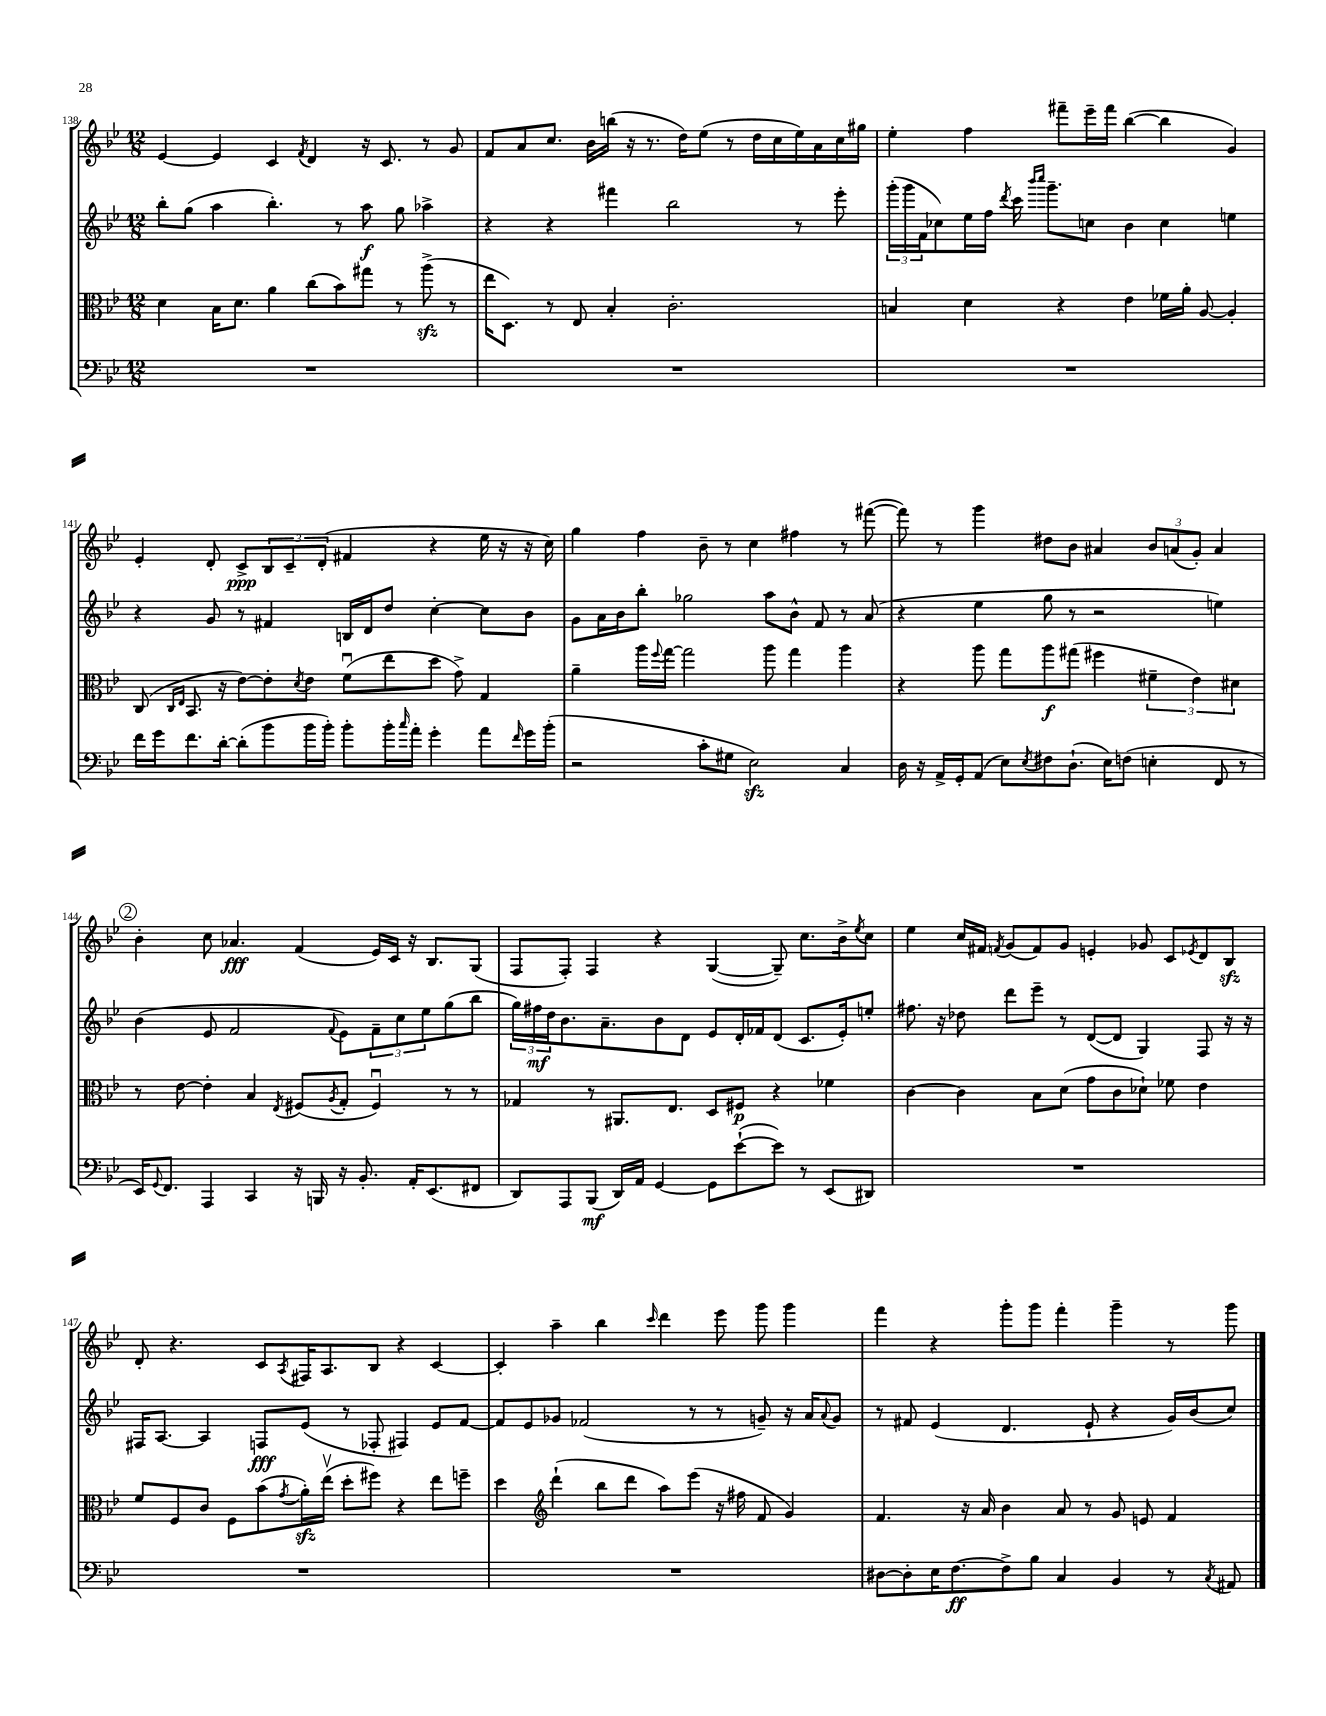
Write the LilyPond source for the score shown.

<<
\new StaffGroup <<
\new Staff = "s0" {
    \clef treble \key bes \major \numericTimeSignature \time 12/8
    ees'4~ ees'4 c'4 \acciaccatura { f'8 } d'4 r16 c'8. r8 g'8 |
    f'8 a'8 c''8. bes'16 b''16( r16 r8. d''16) ees''8( r8 d''16 c''16 ees''16) a'16 c''16 gis''16 |
    ees''4-. f''4 fis'''8-- ees'''16-- fis'''16 bes''4~( bes''4 g'4) |
    ees'4-. d'8-. c'8->\ppp \tuplet 3/2 { bes8 c'8-- d'8-.( } fis'4 r4 ees''16 r16 r16 c''16) |
    g''4 f''4 bes'8-- r8 c''4 fis''4 r8 fis'''8~( |
    fis'''8) r8 g'''4 dis''8 bes'8 ais'4 \tuplet 3/2 { bes'8 a'8( g'8-.) } a'4 |
    \mark \markup { \circle "2" } bes'4-. c''8 aes'4.\fff f'4( ees'16) c'16 r16 bes8. g8( |
    f8 f8-.) f4 r4 g4~( g8--) c''8. bes'16-> \acciaccatura { ees''8 } c''8 |
    ees''4 c''16 fis'16 \acciaccatura { f'8 } g'8( f'8) g'8 e'4-. ges'8 c'8 \acciaccatura { ees'8 } d'8 bes8\sfz |
    d'8-. r4. c'8 \acciaccatura { a8 } fis16 a8. bes8 r4 c'4~ |
    c'4-. a''4-- bes''4 \grace { c'''16 } d'''4 ees'''8 g'''8 g'''4 |
    f'''4 r4 g'''8-. g'''8 f'''4-. g'''4-- r8 g'''8 \bar "|." |
}
\new Staff = "s1" {
    \clef treble \key bes \major \numericTimeSignature \time 12/8
    bes''8-. g''8( a''4 bes''4.-.) r8 a''8\f g''8 aes''4-> |
    r4 r4 fis'''4 bes''2 r8 ees'''8-. |
    \tuplet 3/2 { g'''16-.( g'''16 f'16 } ces''8) ees''16 f''16 \acciaccatura { d'''8 } c'''16 \grace { bes'''16 c''''16 } g'''8.-- c''8 bes'4 c''4 e''4 |
    r4 g'8 r8 fis'4 b16 d'16 d''8 c''4~-. c''8 bes'8 |
    g'8 a'16 bes'16 bes''8-. ges''2 a''8 bes'8-^ f'8 r8 a'8( |
    r4 ees''4 g''8 r8 r2 e''4) |
    \mark \markup { \circle "2" } bes'4( ees'8 f'2 \appoggiatura { f'8 } ees'8) \tuplet 3/2 { f'8-- c''8 ees''8 } g''8( bes''8 |
    \tuplet 3/2 { g''16) fis''16\mf d''16 } bes'8. a'8.-- bes'8 d'8 ees'8 d'16-. fes'16 d'8( c'8. ees'16-.) e''8-. |
    fis''8. r16 des''8 d'''8 ees'''8-- r8 d'8~( d'8 g4) f8 r16 r16 |
    fis16 a8.~ a4 f8\fff ees'8( r8 fes8-. fis4) ees'8 f'8~ |
    f'8 ees'8 ges'8 fes'2( r8 r8 g'8--) r16 a'16 \appoggiatura { a'8 } g'8 |
    r8 fis'8 ees'4( d'4. ees'8-! r4 g'16) bes'16( c''8) \bar "|." |
}
\new Staff = "s2" {
    \clef alto \key bes \major \numericTimeSignature \time 12/8
    d'4 bes16 d'8. a'4 c''8( bes'8) gis''8 r8 a''8->\sfz( r8 |
    ees''16 d8.) r8 ees8 bes4-. c'2.-. |
    b4 d'4 r4 ees'4 fes'16 a'16-. a8~ a4-. |
    c8( \grace { c16 ees16 } bes,8. r16 ees'8~) ees'8-. \acciaccatura { d'8 } ees'8 f'8\downbow( ees''8 d''8 g'8->) g4 |
    a'4-- a''16 \appoggiatura { f''8 } g''16~ g''2 a''8 g''4 a''4 |
    r4 a''8 g''8 a''8\f gis''8( fis''4 \tuplet 3/2 { fis'4-- ees'4) dis'4 } |
    \mark \markup { \circle "2" } r8 ees'8~ ees'4-. bes4 \acciaccatura { ees8 } fis8( \acciaccatura { a8 } g8-. fis4\downbow) r8 r8 |
    ges4 r8 ais,8. ees8. d8 fis8\p r4 fes'4 |
    c'4~ c'4 bes8 d'8( g'8 c'8 des'8-!) fes'8 ees'4 |
    f'8 f8 c'8 f8 bes'8( \acciaccatura { g'8 } a'16-.\sfz) ees''16\upbow( d''8-. fis''8) r4 ees''8 f''8-- |
    d''4 \clef treble d'''4-!( bes''8 d'''8 a''8) ees'''8( r16 fis''16 f'8 g'4) |
    f'4. r16 a'16 bes'4 a'8 r8 g'8 e'8 f'4 \bar "|." |
}
\new Staff = "s3" {
    \clef bass \key bes \major \numericTimeSignature \time 12/8
    R1. |
    R1. |
    R1. |
    f'16 g'16 f'8. d'16~-. d'8-.( bes'8 bes'16 bes'16-.) bes'8-. bes'16-. \grace { c''16 } a'16-. g'4-. a'8 \grace { f'16 } g'16 bes'16-.( |
    r2 c'8-. gis8 ees2\sfz) c4 |
    d16 r16 a,16-> g,16-. a,8( ees8) \acciaccatura { ees8 } fis8 d8.-!( ees16) f8( e4-. f,8 r8 |
    \mark \markup { \circle "2" } ees,16) \appoggiatura { g,8 } f,8. a,,4 c,4 r16 b,,16 r16 bes,8.-. a,16-. ees,8.( fis,8 |
    d,8) a,,8 bes,,8\mf( d,16) a,16 g,4~ g,8 ees'8~-!( ees'8) r8 ees,8( dis,8) |
    R1. |
    R1. |
    R1. |
    dis8~ dis8-. ees16 f8.~\ff f8-> bes8 c4 bes,4 r8 \acciaccatura { c8 } ais,8 \bar "|." |
}
>>
>>
\layout { \context { \Score currentBarNumber = #138 } }
